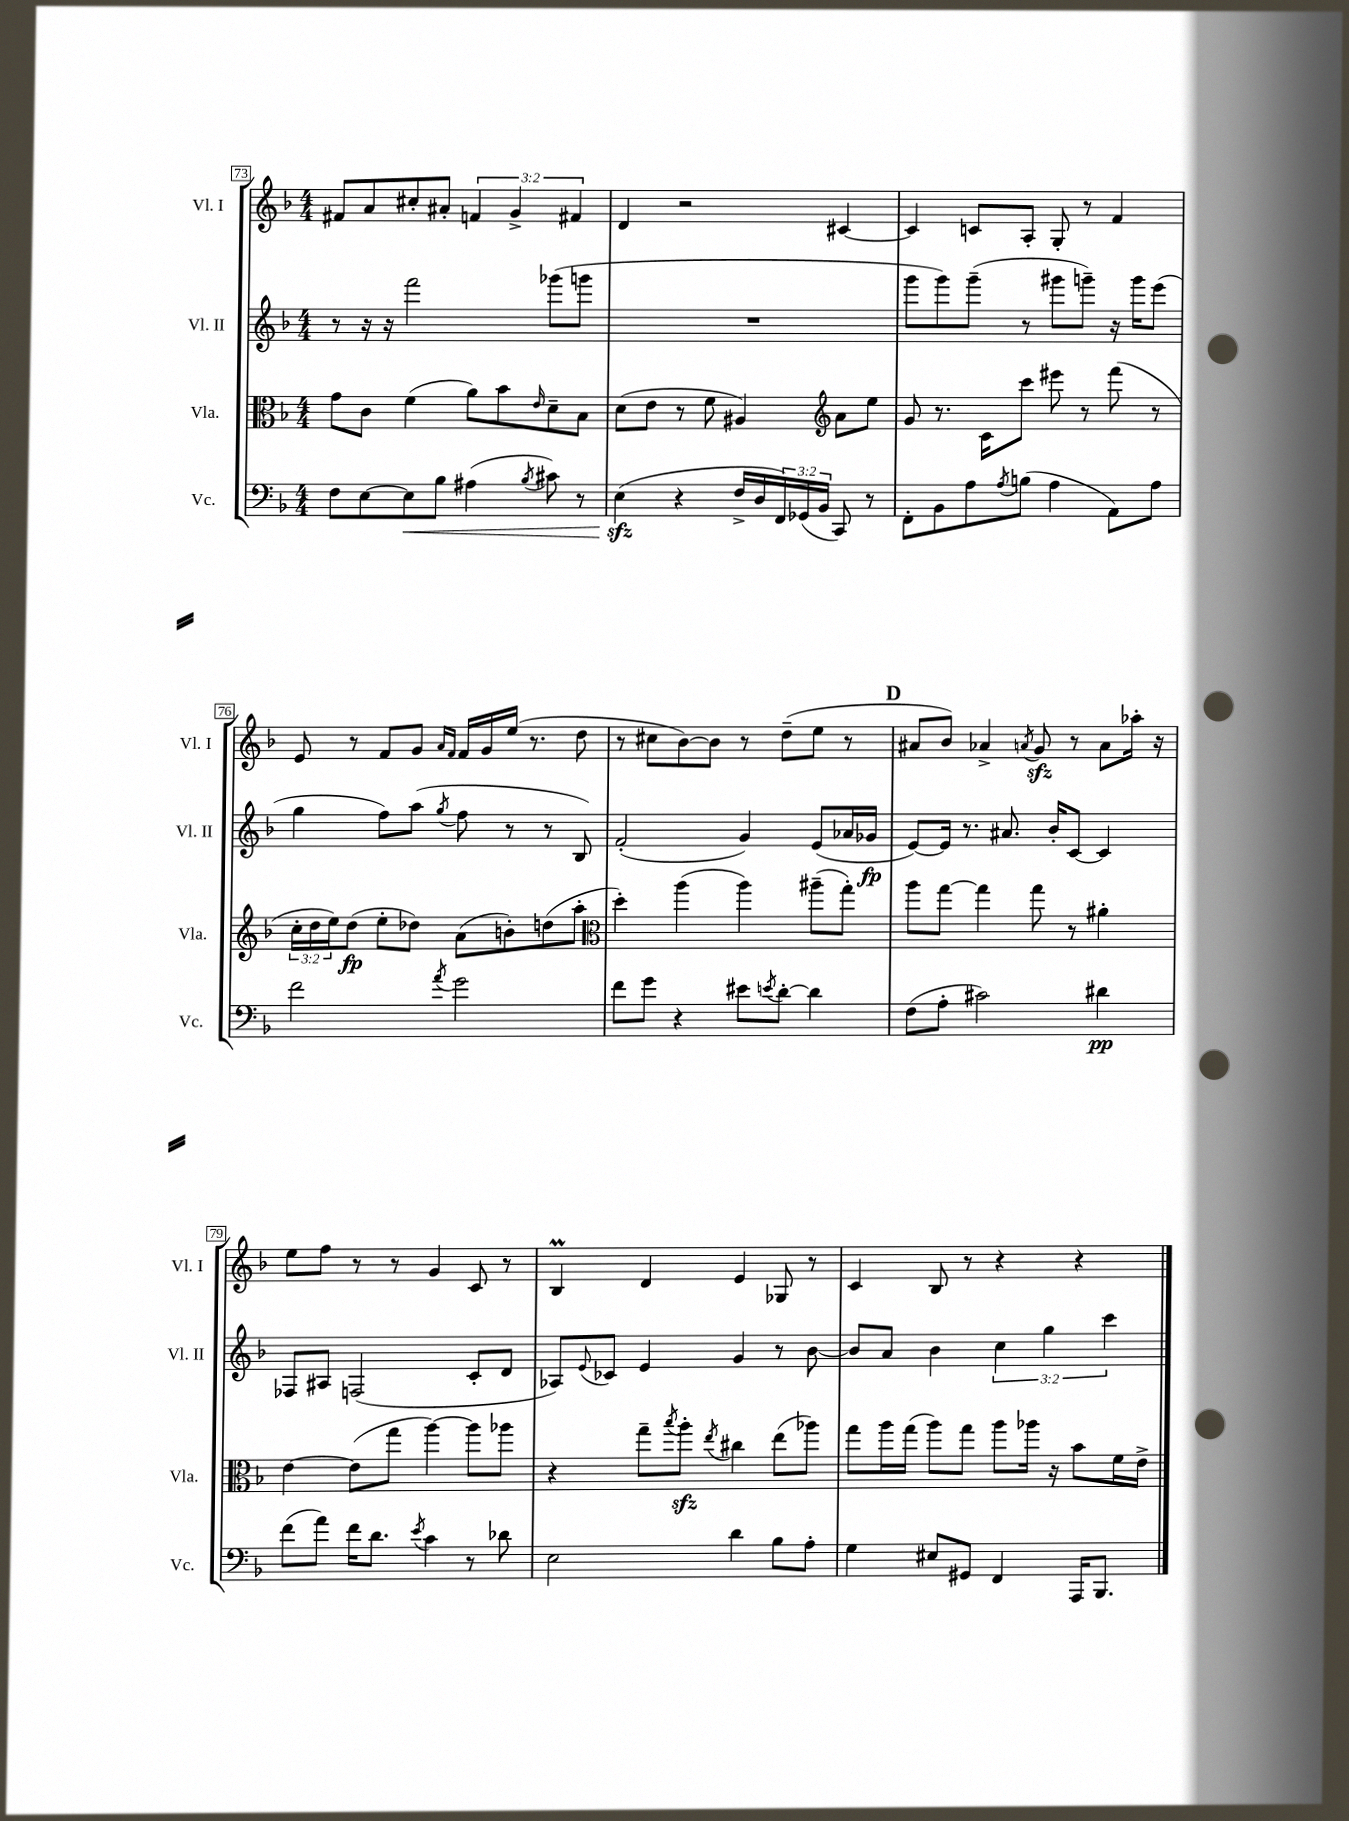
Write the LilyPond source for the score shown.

<<
\new StaffGroup <<
\new Staff = "s0" \with { instrumentName = "Vl. I" shortInstrumentName = "Vl. I" } {
    \clef treble \key f \major \numericTimeSignature \time 4/4 \override Staff.TupletNumber.text = #tuplet-number::calc-fraction-text
    fis'8 a'8 cis''8-. ais'8-. \tuplet 3/2 { f'4 g'4-> fis'4 } |
    d'4 r2 cis'4~ |
    cis'4 c'8 a8-. g8-. r8 f'4 |
    e'8 r8 f'8 g'8 \grace { a'16 f'16 } f'16 g'16 e''16( r8. d''8 |
    r8 cis''8 bes'8~) bes'8 r8 d''8--( e''8 r8 |
    \mark \markup { \bold "D" } ais'8 bes'8) aes'4-> \acciaccatura { a'8 } g'8\sfz r8 a'8 aes''16-. r16 |
    e''8 f''8 r8 r8 g'4 c'8 r8 |
    bes4\prall d'4 e'4 ges8 r8 |
    c'4 bes8 r8 r4 r4 \bar "|." |
}
\new Staff = "s1" \with { instrumentName = "Vl. II" shortInstrumentName = "Vl. II" } {
    \clef treble \key f \major \numericTimeSignature \time 4/4 \override Staff.TupletNumber.text = #tuplet-number::calc-fraction-text
    r8 r16 r16 f'''2 ges'''8( g'''8 |
    R1 |
    g'''8 g'''8) g'''8--( r8 gis'''8 g'''8--) r16 g'''16 e'''8( |
    g''4 f''8) a''8( \acciaccatura { g''8 } f''8 r8 r8 bes8) |
    f'2-.( g'4) e'8( aes'16 ges'16\fp |
    \mark \markup { \bold "D" } e'8~) e'16 r8. ais'8. bes'16-. c'8~ c'4 |
    fes8 ais8 f2( c'8-. d'8 |
    aes8) \appoggiatura { e'8 } ces'8 e'4 g'4 r8 bes'8~ |
    bes'8 a'8 bes'4 \tuplet 3/2 { c''4 g''4 c'''4 } \bar "|." |
}
\new Staff = "s2" \with { instrumentName = "Vla." shortInstrumentName = "Vla." } {
    \clef alto \key f \major \numericTimeSignature \time 4/4 \override Staff.TupletNumber.text = #tuplet-number::calc-fraction-text
    g'8 c'8 f'4( a'8) bes'8 \grace { e'16 } d'8-- bes8 |
    d'8( e'8 r8 f'8 ais4) \clef treble a'8 e''8 |
    g'8 r8. c'16 c'''8 eis'''8 r8 f'''8( r8 |
    \tuplet 3/2 { c''16-. d''16 e''16) } d''8\fp( e''8-. des''8) a'8( b'8-.) d''8( a''8-. |
    \clef alto d''4-.) a''4( a''4) ais''8--( g''8-.) |
    \mark \markup { \bold "D" } a''8 g''8~ g''4 g''8 r8 ais'4-. |
    e'4~ e'8( g''8 a''4~) a''8 aes''8 |
    r4 g''8-- \acciaccatura { bes''8 } a''8-.\sfz \acciaccatura { e''8 } cis''4 e''8( aes''8) |
    g''8 a''16 g''16( a''8) g''8 a''8 aes''16 r16 bes'8 f'16 e'16-> \bar "|." |
}
\new Staff = "s3" \with { instrumentName = "Vc." shortInstrumentName = "Vc." } {
    \clef bass \key f \major \numericTimeSignature \time 4/4 \override Staff.TupletNumber.text = #tuplet-number::calc-fraction-text
    f8 e8~ e8\< bes8 ais4( \acciaccatura { bes8 } cis'8) r8 |
    e4\sfz\!( r4 f16-> d16 \tuplet 3/2 { f,16) ges,16( bes,16 } c,8) r8 |
    f,8-. bes,8 a8 \acciaccatura { a8 } b8( a4 a,8) a8 |
    f'2 \acciaccatura { a'8 } g'2 |
    f'8 g'8 r4 eis'8 \acciaccatura { e'8 } d'8~-. d'4 |
    \mark \markup { \bold "D" } f8( a8-. cis'2) dis'4\pp |
    f'8( a'8) f'16 d'8. \acciaccatura { e'8 } c'4 r8 des'8 |
    e2 d'4 bes8 a8-. |
    g4 eis8 gis,8 f,4 a,,16 bes,,8. \bar "|." |
}
>>
>>
\layout { \context { \Score currentBarNumber = #73 \override BarNumber.stencil = #(make-stencil-boxer 0.1 0.3 ly:text-interface::print) } }
